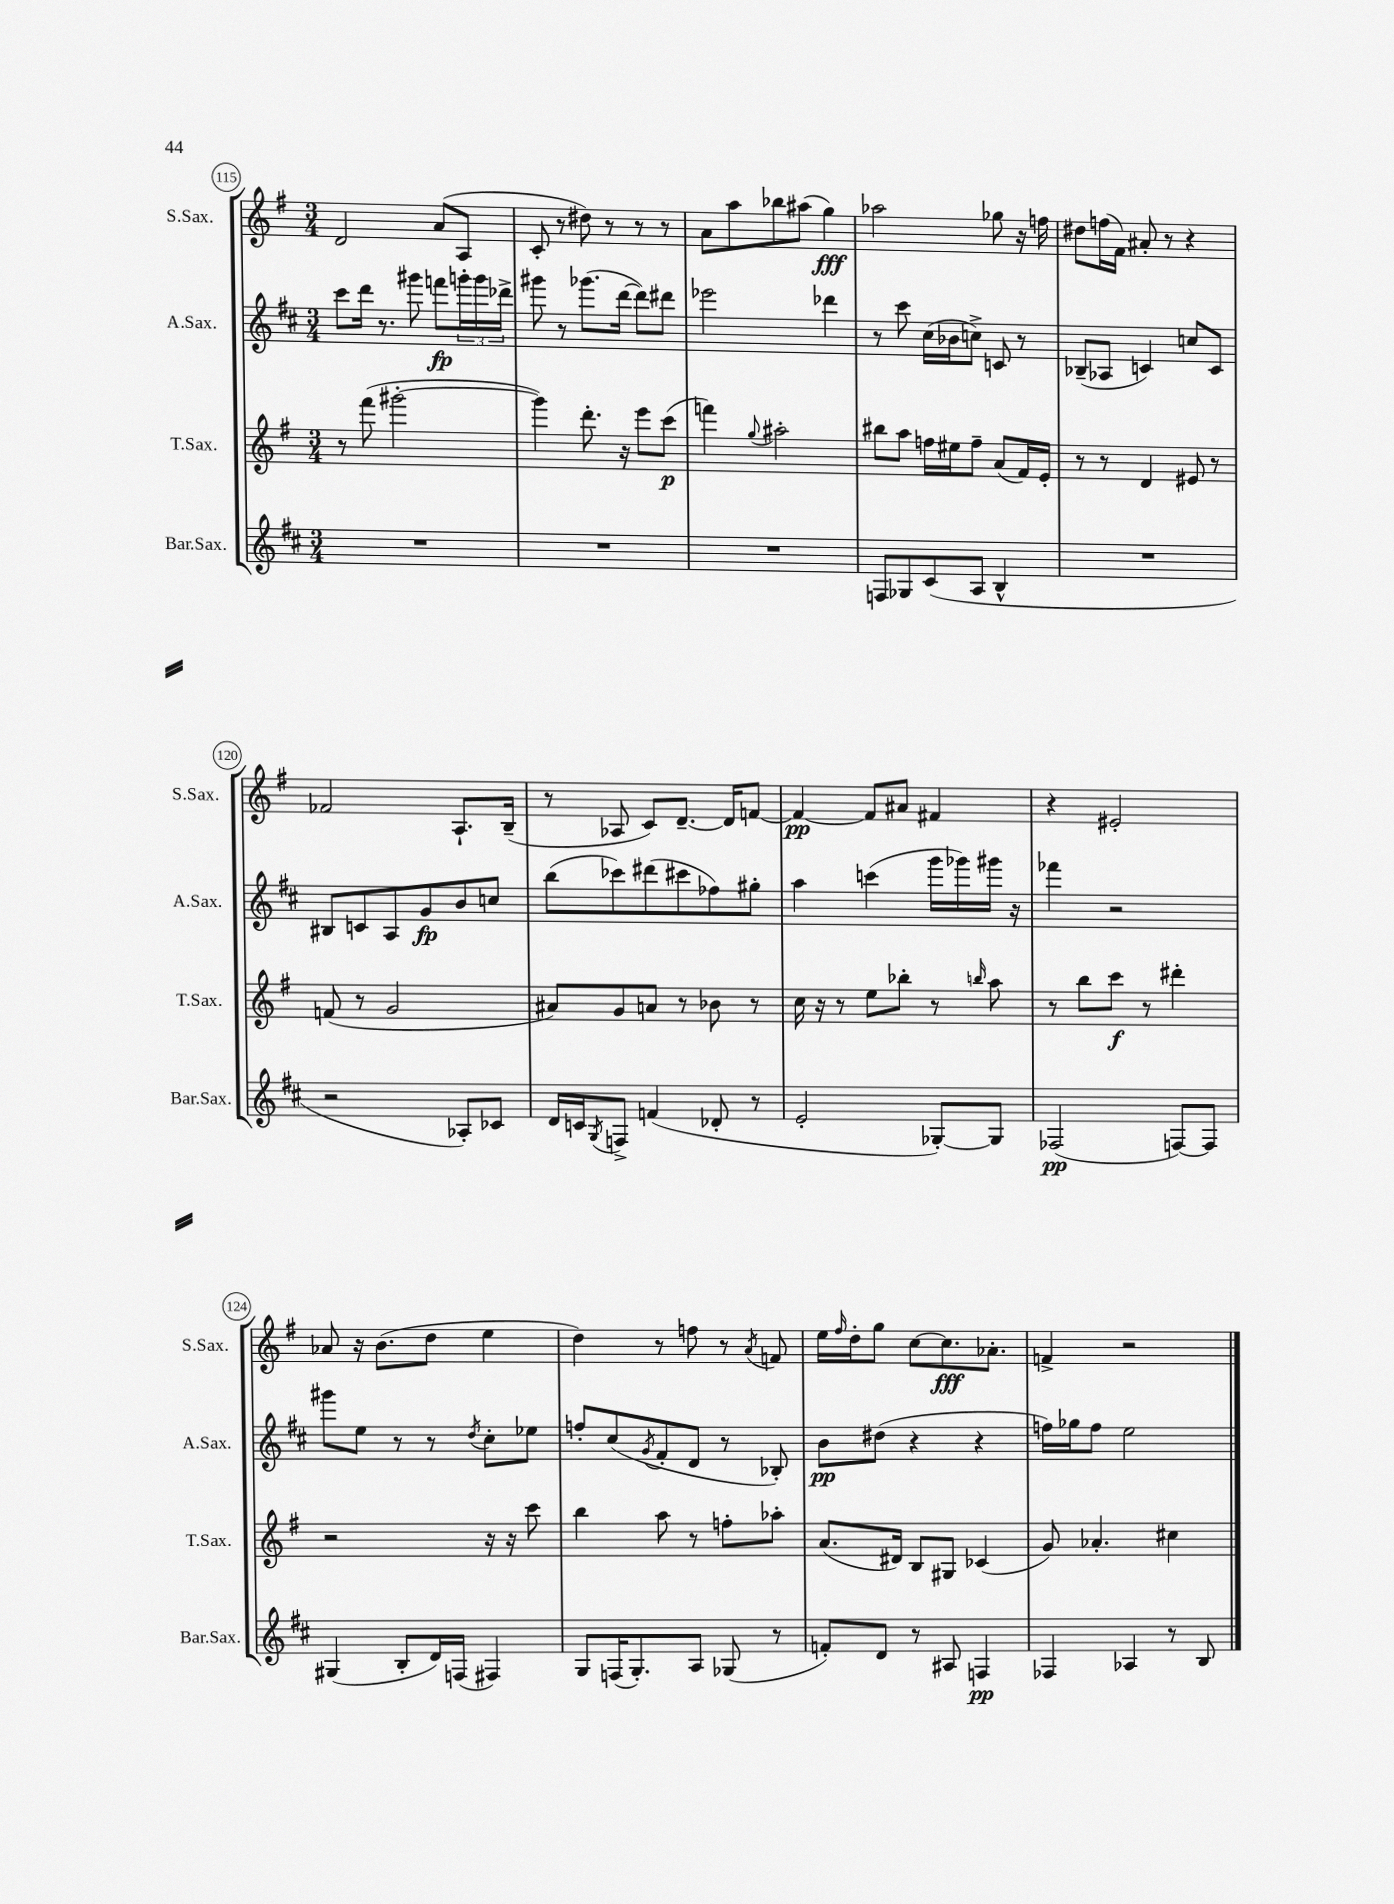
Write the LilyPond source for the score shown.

<<
\new StaffGroup <<
\new Staff = "s0" \with { instrumentName = "S.Sax." shortInstrumentName = "S.Sax." } {
    \clef treble \key g \major \numericTimeSignature \time 3/4
    d'2 a'8( a8 |
    c'8-. r8 dis''8) r8 r8 r8 |
    a'8 a''8 bes''8 ais''8( g''4\fff) |
    aes''2 ges''8 r16 f''16 |
    dis''8 f''16( fis'16) ais'8-. r8 r4 |
    fes'2 a8.-! b16--( |
    r8 aes8 c'8) d'8.~-- d'16 f'8~ |
    f'4~\pp f'8 ais'8 fis'4 |
    r4 eis'2-. |
    aes'8 r16 b'8.( d''8 e''4 |
    d''4) r8 f''8 r8 \acciaccatura { a'8 } f'8 |
    e''16 \grace { fis''16 } d''16-. g''8 c''8~ c''8.\fff aes'8.-. |
    f'4-> r2 \bar "|." |
}
\new Staff = "s1" \with { instrumentName = "A.Sax." shortInstrumentName = "A.Sax." } {
    \clef treble \key d \major \numericTimeSignature \time 3/4
    cis'''8 d'''16 r8. gis'''8 f'''8\fp \tuplet 3/2 { g'''16-. g'''16 des'''16-> } |
    gis'''8 r8 ges'''8.( d'''16~ d'''8) dis'''8 |
    ees'''2 des'''4 |
    r8 cis'''8 cis''16( bes'16 c''8->) c'8 r8 |
    bes8--( aes8 c'4) c''8 c'8 |
    bis8 c'8 a8 g'8\fp b'8 c''8 |
    b''8( ces'''8) dis'''8( cis'''8 fes''8) gis''8-. |
    a''4 c'''4( g'''16 ges'''16) gis'''16 r16 |
    fes'''4 r2 |
    gis'''8 e''8 r8 r8 \acciaccatura { d''8 } cis''8-. ees''8 |
    f''8-. cis''8( \acciaccatura { g'8 } fis'8-. d'8 r8 bes8-.) |
    b'8\pp dis''8( r4 r4 |
    f''16) ges''16 f''8 e''2 \bar "|." |
}
\new Staff = "s2" \with { instrumentName = "T.Sax." shortInstrumentName = "T.Sax." } {
    \clef treble \key g \major \numericTimeSignature \time 3/4
    r8 fis'''8( gis'''2~-. |
    gis'''4) d'''8.-. r16 e'''8 c'''8\p( |
    f'''4) \appoggiatura { g''8 } ais''2-. |
    bis''8 a''8 f''16 eis''16 f''8-- a'8( fis'16) e'16-. |
    r8 r8 d'4 eis'8 r8 |
    f'8( r8 g'2 |
    ais'8) g'8 a'8 r8 bes'8 r8 |
    c''16 r16 r8 e''8 bes''8-. r8 \grace { b''16 } a''8 |
    r8 b''8 c'''8\f r8 dis'''4-. |
    r2 r16 r16 c'''8 |
    b''4 a''8 r8 f''8-. aes''8-. |
    a'8.( dis'16) b8 gis8 ces'4( |
    g'8) aes'4.-. cis''4 \bar "|." |
}
\new Staff = "s3" \with { instrumentName = "Bar.Sax." shortInstrumentName = "Bar.Sax." } {
    \clef treble \key d \major \numericTimeSignature \time 3/4
    R2. |
    R2. |
    R2. |
    f8 ges8 cis'8( a8 b4-^ |
    R2. |
    r2 aes8-.) ces'8 |
    d'16 c'16 \acciaccatura { g8 } f8-> f'4( des'8-. r8 |
    e'2-. ges8~-.) ges8 |
    fes2\pp( f8~) f8 |
    gis4( b8-. d'16) f16( fis4) |
    g8 f16( g8.-.) a8 ges8( r8 |
    f'8-.) d'8 r8 ais8 f4\pp |
    fes4 aes4 r8 b8 \bar "|." |
}
>>
>>
\layout { \context { \Score currentBarNumber = #115 \override BarNumber.stencil = #(make-stencil-circler 0.1 0.3 ly:text-interface::print) } }
